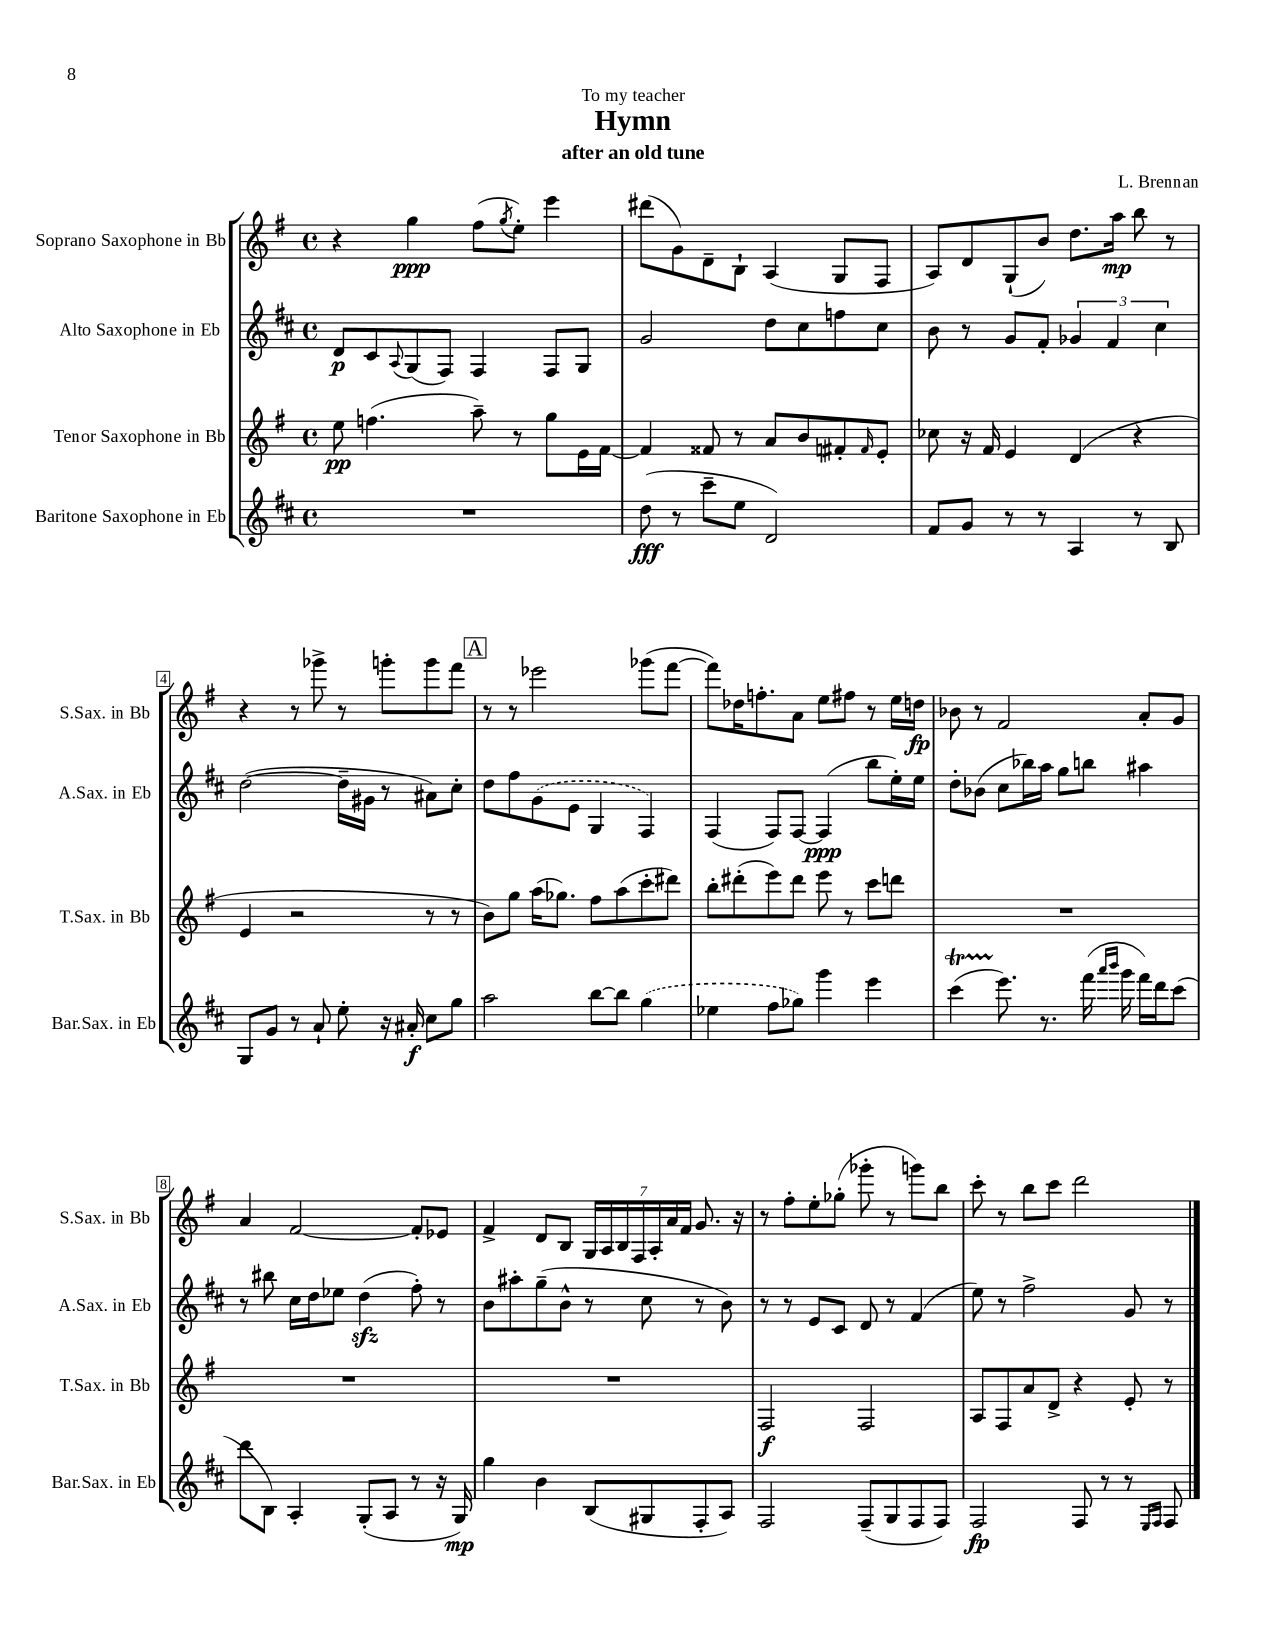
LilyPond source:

\header { title = "Hymn" composer = "L. Brennan" subtitle = "after an old tune" dedication = "To my teacher" }
<<
\new StaffGroup <<
\new Staff = "s0" \with { instrumentName = "Soprano Saxophone in Bb" shortInstrumentName = "S.Sax. in Bb" } {
    \clef treble \key g \major \defaultTimeSignature \time 4/4
    r4 g''4\ppp fis''8( \acciaccatura { g''8 } e''8-.) e'''4 |
    dis'''8( g'8) d'8-- b8-! a4( g8 fis8 |
    a8) d'8 g8-!( b'8) d''8. a''16\mp b''8 r8 |
    r4 r8 ges'''8-> r8 g'''8-. g'''8 fis'''8 |
    \mark \markup { \box "A" } r8 r8 ees'''2 ges'''8( fis'''8~ |
    fis'''8) des''16 f''8.-. a'8 e''8 fis''8 r8 e''16 d''16\fp |
    bes'8 r8 fis'2 a'8-. g'8 |
    a'4 fis'2~ fis'8-. ees'8 |
    fis'4-> d'8 b8 \tuplet 7/4 { g16 a16 b16 fis16 a16-. a'16 fis'16 } g'8. r16 |
    r8 fis''8-. e''8-. ges''8-.( ges'''8-. r8 g'''8) b''8 |
    c'''8-. r8 b''8 c'''8 d'''2 \bar "|." |
}
\new Staff = "s1" \with { instrumentName = "Alto Saxophone in Eb" shortInstrumentName = "A.Sax. in Eb" } {
    \clef treble \key d \major \defaultTimeSignature \time 4/4
    d'8\p cis'8 \appoggiatura { a8 } g8( fis8) fis4 fis8 g8 |
    g'2 d''8 cis''8 f''8 cis''8 |
    b'8 r8 g'8 fis'8-. \tuplet 3/2 { ges'4 fis'4 cis''4 } |
    d''2~( d''16-- gis'16 r8 ais'8) cis''8-. |
    \mark \markup { \box "A" } d''8 fis''8 \once \slurDashed g'8( e'8 g4 fis4) |
    fis4( fis8) fis8~ fis4\ppp( b''8 e''16-.) e''16 |
    d''8-. bes'8( cis''8 bes''16) a''16 g''8 b''8 ais''4 |
    r8 bis''8 cis''16 d''16 ees''8 d''4\sfz( fis''8-.) r8 |
    b'8 ais''8-. g''8--( b'8-^ r8 cis''8 r8 b'8) |
    r8 r8 e'8 cis'8 d'8 r8 fis'4( |
    e''8) r8 fis''2-> g'8 r8 \bar "|." |
}
\new Staff = "s2" \with { instrumentName = "Tenor Saxophone in Bb" shortInstrumentName = "T.Sax. in Bb" } {
    \clef treble \key g \major \defaultTimeSignature \time 4/4
    e''8\pp f''4.( a''8--) r8 g''8 e'16 fis'16~ |
    fis'4 fisis'8 r8 a'8 b'8 fis'8-. \grace { fis'16 } e'8-. |
    ces''8 r16 fis'16 e'4 d'4( r4 |
    e'4 r2 r8 r8 |
    \mark \markup { \box "A" } b'8) g''8 a''16( ges''8.) fis''8 a''8( c'''8-. dis'''8) |
    b''8-. dis'''8-.( e'''8) dis'''8 e'''8 r8 c'''8 d'''8 |
    R1 |
    R1 |
    R1 |
    fis2\f fis2 |
    a8 fis8 a'8 d'8-> r4 e'8-. r8 \bar "|." |
}
\new Staff = "s3" \with { instrumentName = "Baritone Saxophone in Eb" shortInstrumentName = "Bar.Sax. in Eb" } {
    \clef treble \key d \major \defaultTimeSignature \time 4/4
    R1 |
    d''8\fff( r8 cis'''8-- e''8 d'2) |
    fis'8 g'8 r8 r8 a4 r8 b8 |
    g8 g'8 r8 a'8-! e''8-. r16 ais'16-.\f cis''8 g''8 |
    \mark \markup { \box "A" } a''2 b''8~ b''8 \once \slurDashed g''4( |
    ees''4 fis''8 ges''8) g'''4 e'''4 |
    cis'''4\startTrillSpan( e'''8.\stopTrillSpan) r8. fis'''16( \grace { a'''16 b'''16 } g'''16 fis'''16) d'''16 cis'''8( |
    d'''8 b8) a4-. g8-.( a8 r8 r16 g16\mp) |
    g''4 b'4 b8( gis8 fis8-. a8) |
    fis2 fis8--( g8 fis8 fis8) |
    fis2\fp fis8 r8 r8 \grace { e16 fis16 } fis8 \bar "|." |
}
>>
>>
\layout { \context { \Score \override BarNumber.stencil = #(make-stencil-boxer 0.1 0.3 ly:text-interface::print) } }
